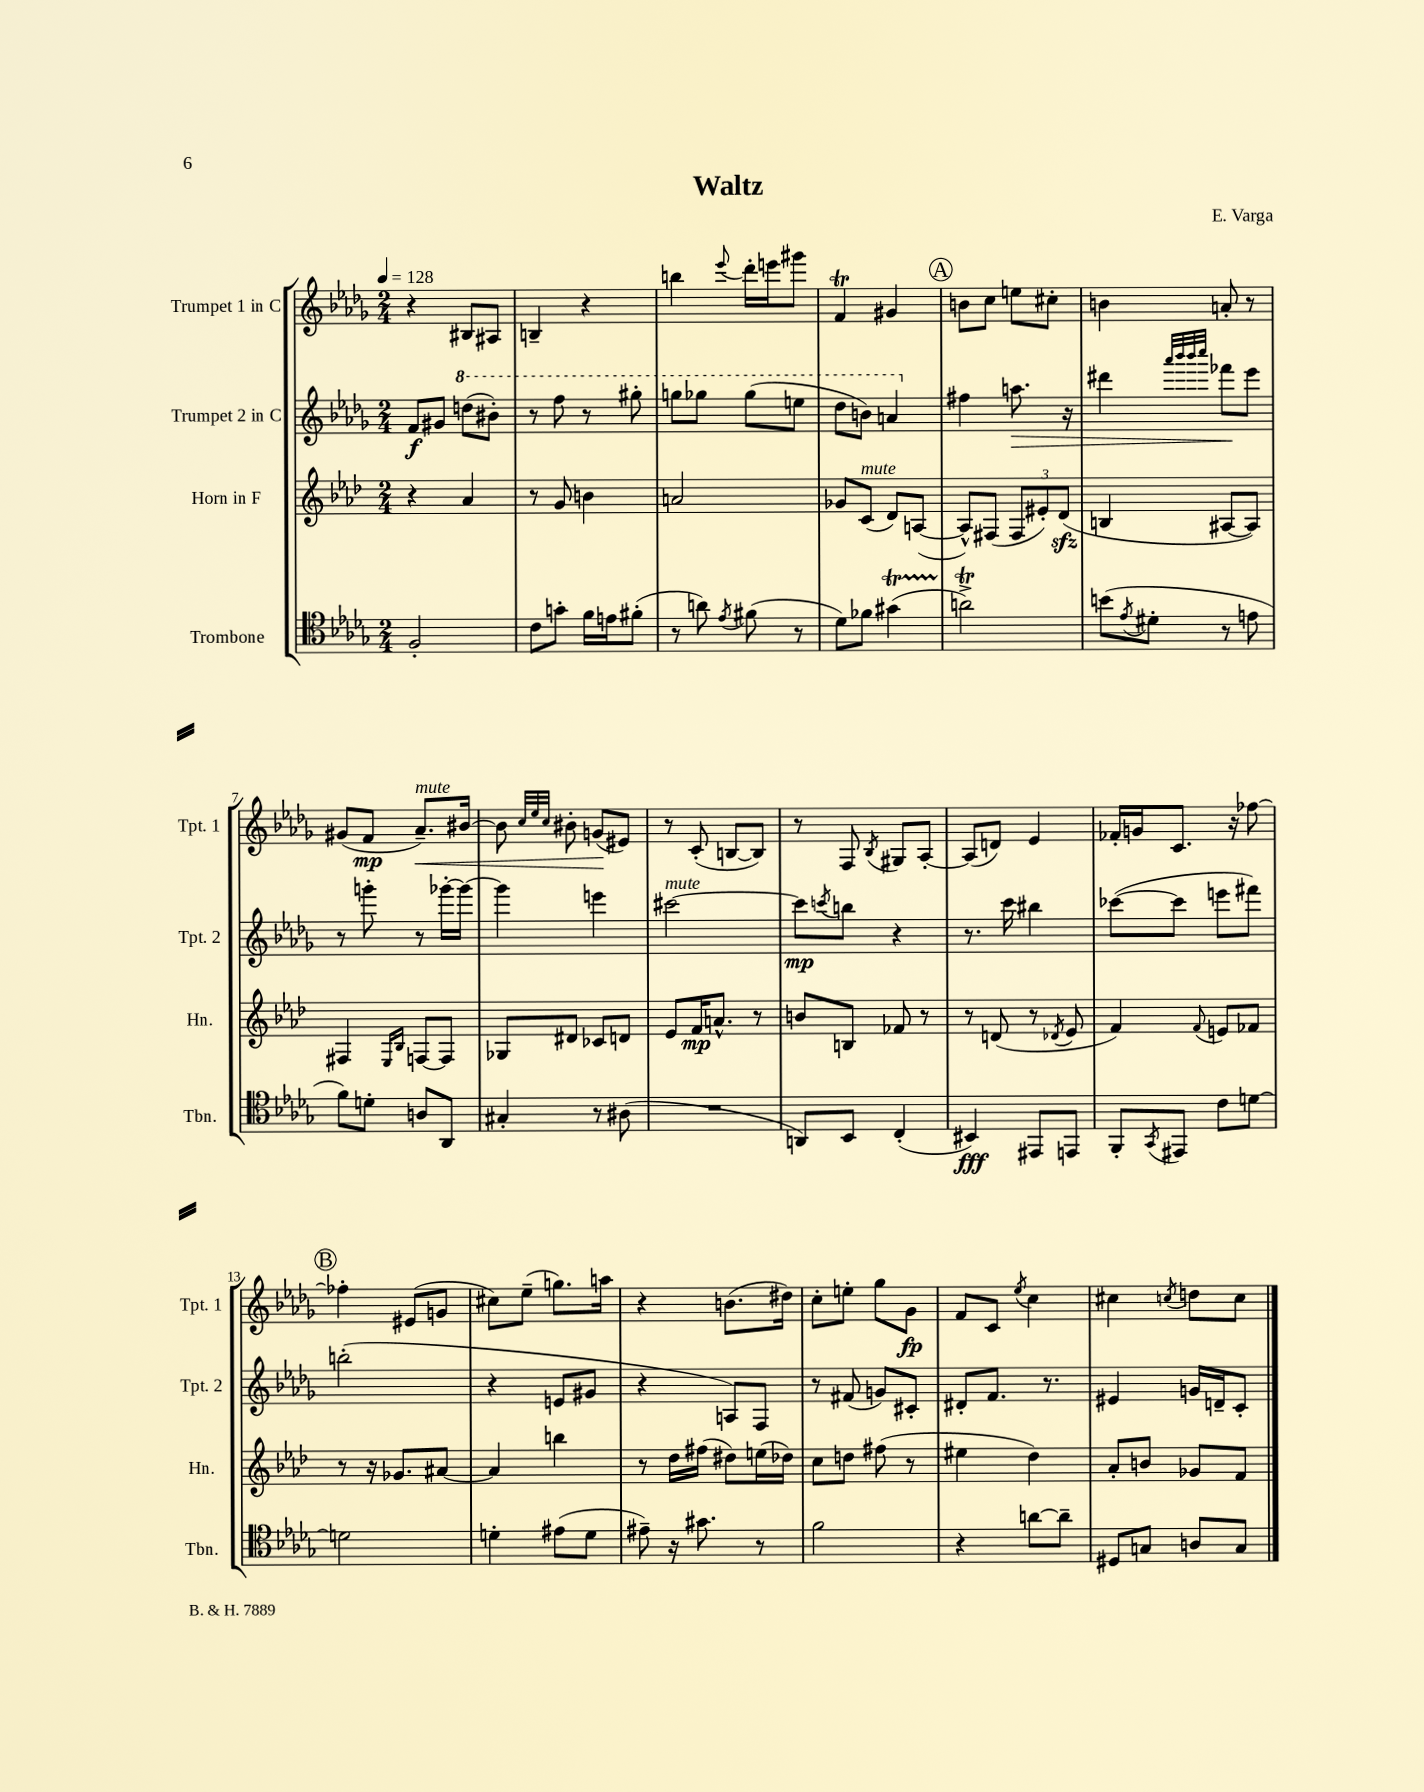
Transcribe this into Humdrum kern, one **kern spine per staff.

**kern	**kern	**kern	**kern
*staff4	*staff3	*staff2	*staff1
*clefC4	*clefG2	*clefG2	*clefG2
*k[b-e-a-d-g-]	*k[b-e-a-d-]	*k[b-e-a-d-g-]	*k[b-e-a-d-g-]
*M2/4	*M2/4	*M2/4	*M2/4
*MM128	*MM128	*MM128	*MM128
2F'/	4r	8f/L	4r
.	.	8g#/J	.
.	4a-/	(8ddd\L	8B#/L
.	.	8bb#'\J)	8A#/J
=	=	=	=
8c\L	8r	8r	4B~/
8g'\J	8g/	8fff\	.
16f\LL	4b\	8r	4r
16e\J	.	.	.
(8f#'\J	.	8ggg#'\	.
=	=	=	=
8r	2a/	8ggg\L	4bb\
8a\)	.	8ggg-\J	.
8qe-/	.	.	8qqeee-/
(8f#\	.	(8ggg-\L	16ddd-'\LL
.	.	.	16eee\J
8r	.	8eee\J	8ggg#\J
=	=	=	=
8d-\L)	8g-/L	8ddd-\L	4f/
8f-\J	(8c/J	8bb\J)	.
(4g#\	8d-/L)	4aa/	4g#/
.	([8A/J	.	.
=	=	=	=
2a^\)	8A^^/]L)	4ff#\	8b\L
.	(8F#/J	.	8cc\J
.	12F#/L	8.aa\	8ee\L
.	12e#'/)	.	.
.	.	.	8cc#'\J
.	(12d-/J	.	.
.	.	16r	.
=	=	=	=
(8b\L	4B/	4ddd#\	4b\
8qe-/	.	.	.
8d#'\J	.	.	.
.	.	32qqaaa-/LLL	.
.	.	32qqbbb-/	.
.	.	32qqbbb-/	.
.	.	32qqcccc/JJJ	.
8r	[8A#/L	8fff-\L	8a'/
8e\	8A#/]J)	8eee-\J	8r
=	=	=	=
8f\L)	4F#/	8r	(8g#/L
8d'\J	.	8ggg'\	8f/J
.	16qqE-/LL	.	.
.	16qqB-/JJ	.	.
8A/L	[8F/L	8r	8.a-~/L)
8AA-/J	8F/]J	[16ggg-'\LL	.
.	.	16ggg-\_JJ	[16b#/Jk
=	=	=	=
4G#'/	8G-/L	4ggg-\]	8b#\]
.	.	.	32qqcc/LLL
.	.	.	32qqee-/
.	.	.	32qqcc/JJJ
.	8d#/J	.	8b#'\
8r	8c-/L	4eee\	(8g/L
(8A#\	8d/J	.	8e#/J)
=	=	=	=
2r	8e-/L	[2ccc#\	8r
.	16f/K	.	(8c'/
.	8.a^^/J	.	.
.	.	.	[8B/L
.	8r	.	8B/]J)
=	=	=	=
8AA/L)	8b/L	8ccc#\]L	8r
.	.	8qccc/	.
8BB-/J	8B/J	8bb\J	8F/
.	.	.	8qB-/
(4C'/	8f-/	4r	8G#/L
.	8r	.	[8A-'/J
=	=	=	=
4BB#/)	8r	8.r	(8A-/]L
.	(8d/	.	8d/J)
.	.	16ccc\	.
8EE#/L	8r	4bb#\	4e-/
.	8qd-/	.	.
8EE/J	8e-/	.	.
=	=	=	=
8FF'/L	4f/)	([8ccc-\L	16f-'/LL
.	.	.	16g/J
8qGG-/	.	.	.
8EE#/J	.	8ccc-\]J	8.c/J
.	8qqf/	.	.
8c\L	8e/L	8eee\L	.
.	.	.	16r
[8d\J	8f-/J	8fff#\J)	[8ff-\
=	=	=	=
2d\]	8r	(2bb'\	4ff-'\]
.	16r	.	.
.	8.g-/L	.	.
.	.	.	(8e#/L
.	[8a#/J	.	8g/J
=	=	=	=
4d'\	4a#/]	4r	8cc#\L)
.	.	.	(8ee-~\J
(8e#\L	4bb\	8e/L	8.gg\L)
8d\J	.	8g#/J	.
.	.	.	16aa\Jk
=	=	=	=
8e#~\)	8r	4r	4r
16r	16dd-\LL	.	.
8.g#\	(16ff#\JJ	.	.
.	8dd#\L)	8A/L)	(8.b\L
8r	(16ee\L	8F/J	.
.	16dd-\JJ)	.	16dd#\Jk)
=	=	=	=
2f\	8cc\L	8r	8cc'\L
.	8dd\J	(8f#/	8ee'\J
.	(8ff#\	8g/L)	8gg-\L
.	8r	8c#'/J	8g-\J
=	=	=	=
4r	4ee#\	8d#'/L	8f/L
.	.	8.f/J	8c/J
.	.	.	8qee-/
[8a\L	4dd-\)	.	4cc\
.	.	8.r	.
8a~\]J	.	.	.
=	=	=	=
8D#/L	8a-'/L	4e#/	4cc#\
8G/J	8b/J	.	.
.	.	.	8qcc/
8A/L	8g-/L	16g/LL	8dd\L
.	.	16d~/J	.
8G/J	8f/J	8c'/J	8cc\J
==	==	==	==
*-	*-	*-	*-
